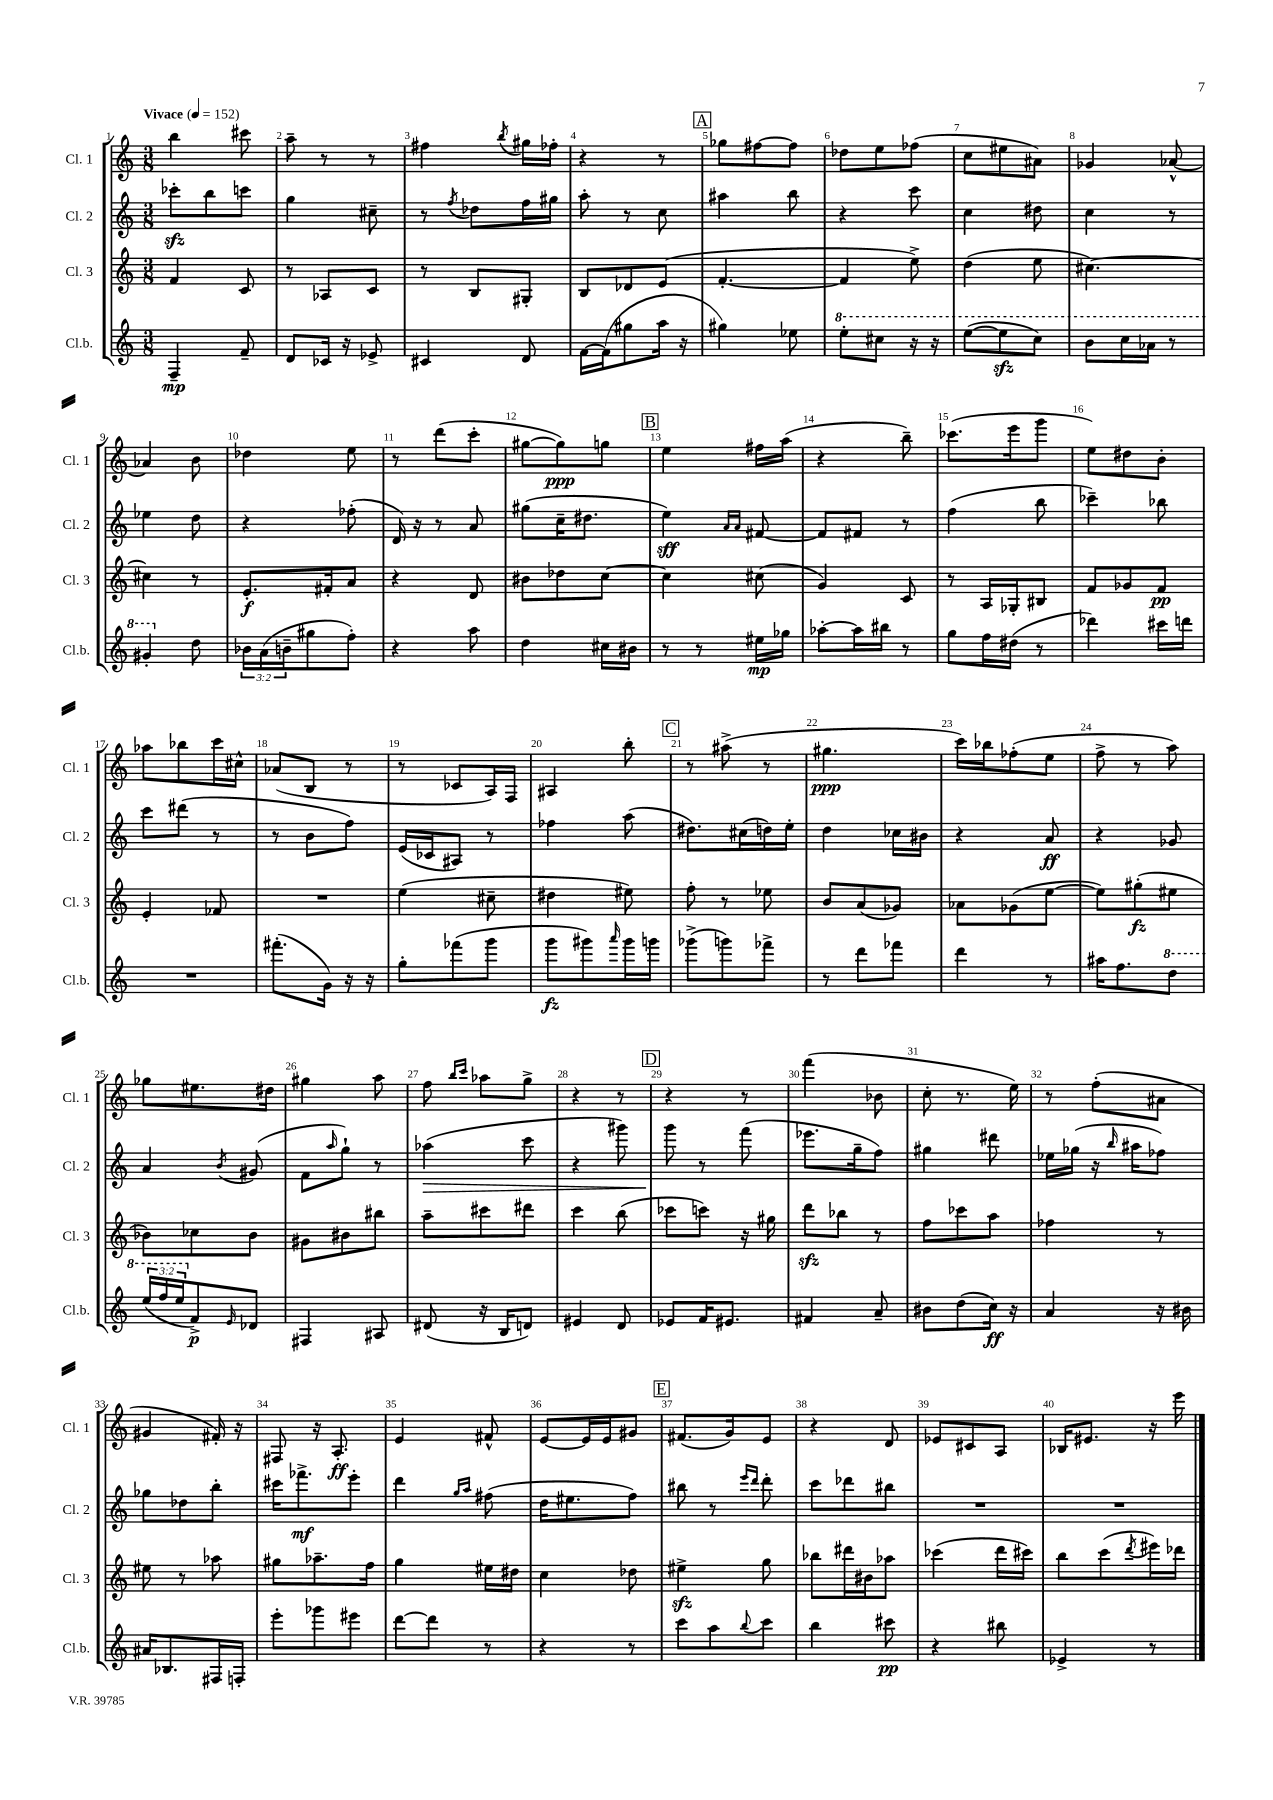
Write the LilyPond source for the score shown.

<<
\new StaffGroup <<
\new Staff = "s0" \with { instrumentName = "Cl. 1" shortInstrumentName = "Cl. 1" } {
    \clef treble \key c \major \numericTimeSignature \time 3/8 \tempo "Vivace" 4 = 152
    b''4 cis'''8 |
    a''8-- r8 r8 |
    fis''4 \acciaccatura { b''8 } gis''16 fes''16-. |
    r4 r8 |
    \mark \markup { \box "A" } ges''8 fis''8~ fis''8 |
    des''8 e''8 fes''8( |
    c''8 eis''8 ais'8) |
    ges'4 aes'8~-^ |
    aes'4 b'8 |
    des''4 e''8 |
    r8 d'''8( c'''8-. |
    gis''8~ gis''8\ppp) g''8 |
    \mark \markup { \box "B" } e''4 fis''16 a''16( |
    r4 b''8--) |
    ces'''8.( e'''16 g'''8 |
    e''8) dis''8 b'8-. |
    aes''8 bes''8 c'''16 cis''16-^ |
    aes'8( b8 r8 |
    r8 ces'8 a16) f16 |
    ais4 b''8-. |
    \mark \markup { \box "C" } r8 ais''8->( r8 |
    gis''4.\ppp |
    c'''16) bes''16 fes''8-.( e''8 |
    f''8-> r8 a''8) |
    ges''8 eis''8. dis''16 |
    gis''4 a''8 |
    f''8 \grace { b''16 c'''16 } aes''8 g''8-> |
    r4 r8 |
    \mark \markup { \box "D" } r4 r8 |
    f'''4( bes'8 |
    c''8-. r8. e''16) |
    r8 f''8-.( ais'8 |
    gis'4 fis'16-.) r16 |
    fis8 r16 a8.-.\ff |
    e'4 fis'8-^ |
    e'8~ e'16 e'16 gis'8 |
    \mark \markup { \box "E" } fis'8.( g'16) e'8 |
    r4 d'8 |
    ees'8 cis'8 a8 |
    bes16 eis'8. r16 e'''16 \bar "|." |
}
\new Staff = "s1" \with { instrumentName = "Cl. 2" shortInstrumentName = "Cl. 2" } {
    \clef treble \key c \major \numericTimeSignature \time 3/8
    ces'''8-.\sfz b''8 c'''8 |
    g''4 cis''8-- |
    r8 \acciaccatura { f''8 } des''8 f''16 gis''16 |
    a''8-. r8 c''8 |
    \mark \markup { \box "A" } ais''4 b''8 |
    r4 c'''8 |
    c''4 dis''8 |
    c''4 r8 |
    ees''4 d''8 |
    r4 fes''8-.( |
    d'16) r16 r8 a'8 |
    gis''8( c''16-- dis''8. |
    \mark \markup { \box "B" } e''4\sff) \grace { a'16 a'16 } fis'8~ |
    fis'8 fis'8 r8 |
    f''4( b''8 |
    ces'''4--) bes''8 |
    c'''8 dis'''8( r8 |
    r8 b'8 f''8) |
    e'16( ces'16 ais8) r8 |
    fes''4 a''8( |
    \mark \markup { \box "C" } dis''8.) cis''16( d''16) e''16-. |
    d''4 ces''16 bis'16 |
    r4 a'8\ff |
    r4 ges'8 |
    a'4 \acciaccatura { b'8 } gis'8( |
    f'8 \grace { a''16 } g''8-!) r8 |
    aes''4\>( c'''8 |
    r4 gis'''8) |
    \mark \markup { \box "D" } g'''8\! r8 f'''8( |
    ees'''8. g''16-- f''8) |
    gis''4 dis'''8 |
    ees''16 ges''16( r16 \grace { b''16 } ais''16 fes''8) |
    ges''8 des''8 b''8-. |
    cis'''16 fes'''8.->\mf e'''8-. |
    d'''4 \grace { g''16 a''16 } fis''8( |
    d''16 eis''8. f''8) |
    \mark \markup { \box "E" } bis''8 r8 \grace { e'''16 d'''16 } d'''8-. |
    c'''8 des'''8 bis''8 |
    R4. |
    R4. \bar "|." |
}
\new Staff = "s2" \with { instrumentName = "Cl. 3" shortInstrumentName = "Cl. 3" } {
    \clef treble \key c \major \numericTimeSignature \time 3/8
    f'4 c'8 |
    r8 aes8 c'8 |
    r8 b8 gis8-. |
    b8 des'8 e'8( |
    \mark \markup { \box "A" } f'4.~-. |
    f'4 e''8->) |
    d''4( e''8 |
    cis''4.~) |
    cis''4 r8 |
    e'8.-.\f fis'16-. a'8 |
    r4 d'8 |
    bis'8 des''8 c''8~ |
    \mark \markup { \box "B" } c''4 cis''8( |
    g'4) c'8 |
    r8 a16 ges16-. bis8 |
    f'8 ges'8 f'8\pp |
    e'4-. fes'8 |
    R4. |
    e''4( cis''8-- |
    dis''4 eis''8) |
    \mark \markup { \box "C" } f''8-. r8 ees''8 |
    b'8 a'8( ges'8) |
    aes'8 ges'8( e''8~ |
    e''8) gis''8-.\fz( eis''8 |
    bes'8) ces''8 bes'8 |
    gis'8 bis'8 bis''8 |
    a''8-- cis'''8 dis'''8 |
    c'''4 b''8( |
    \mark \markup { \box "D" } ces'''8 c'''8) r16 gis''16 |
    d'''8\sfz bes''8 r8 |
    f''8 ces'''8 a''8 |
    fes''4 r8 |
    eis''8 r8 aes''8 |
    gis''8 aes''8.-- f''16 |
    g''4 eis''16 dis''16 |
    c''4 des''8 |
    \mark \markup { \box "E" } eis''4->\sfz g''8 |
    bes''8 dis'''16 bis'16 aes''8 |
    ces'''4( d'''16 cis'''16) |
    b''8 c'''8( \acciaccatura { d'''8 } eis'''16) des'''16 \bar "|." |
}
\new Staff = "s3" \with { instrumentName = "Cl.b." shortInstrumentName = "Cl.b." } {
    \clef treble \key c \major \numericTimeSignature \time 3/8 \override Staff.TupletNumber.text = #tuplet-number::calc-fraction-text
    f4--\mp f'8-- |
    d'8 ces'16 r16 ees'8-> |
    cis'4 d'8 |
    f'16~ f'16( gis''8 a''16 r16 |
    \mark \markup { \box "A" } gis''4) ees''8 |
    \ottava #1 e'''8-. cis'''8 r16 r16 |
    e'''8~( e'''8\sfz c'''8) |
    b''8 c'''16 aes''16 r8 |
    gis''4-. \ottava #0 d''8 |
    \tuplet 3/2 { bes'16 a'16( b'16-- } gis''8 f''8-.) |
    r4 a''8 |
    d''4 cis''16 bis'16 |
    \mark \markup { \box "B" } r8 r8 eis''16\mp ges''16 |
    aes''8~-. aes''16 bis''16 r8 |
    g''8 f''16 dis''16( r8 |
    des'''4) cis'''16 d'''16 |
    R4. |
    fis'''8.-.( g'16) r16 r16 |
    g''8-. fes'''8( g'''8 |
    g'''8\fz gis'''8) \grace { a'''16 } gis'''16 g'''16 |
    \mark \markup { \box "C" } ges'''8->( g'''8) fes'''8-> |
    r8 d'''8 fes'''8 |
    d'''4 r8 |
    ais''16 f''8. \ottava #1 d'''8 |
    \tuplet 3/2 { e'''16( f'''16 e'''16 \ottava #0 } f'8->\p) \grace { e'16 } des'8 |
    fis4 ais8 |
    dis'8( r16 b16 d'8) |
    eis'4 d'8 |
    \mark \markup { \box "D" } ees'8 f'16 eis'8. |
    fis'4 a'8-- |
    bis'8 d''8( c''16\ff) r16 |
    a'4 r16 bis'16 |
    ais'16 bes8. fis16 f16-. |
    e'''8-. ges'''8 eis'''8 |
    d'''8~ d'''8 r8 |
    r4 r8 |
    \mark \markup { \box "E" } c'''8 a''8 \appoggiatura { b''8 } c'''8 |
    b''4 cis'''8\pp |
    r4 bis''8 |
    ees'4-> r8 \bar "|." |
}
>>
>>
\layout { \context { \Score \override BarNumber.break-visibility = ##(#f #t #t) barNumberVisibility = #all-bar-numbers-visible } }
